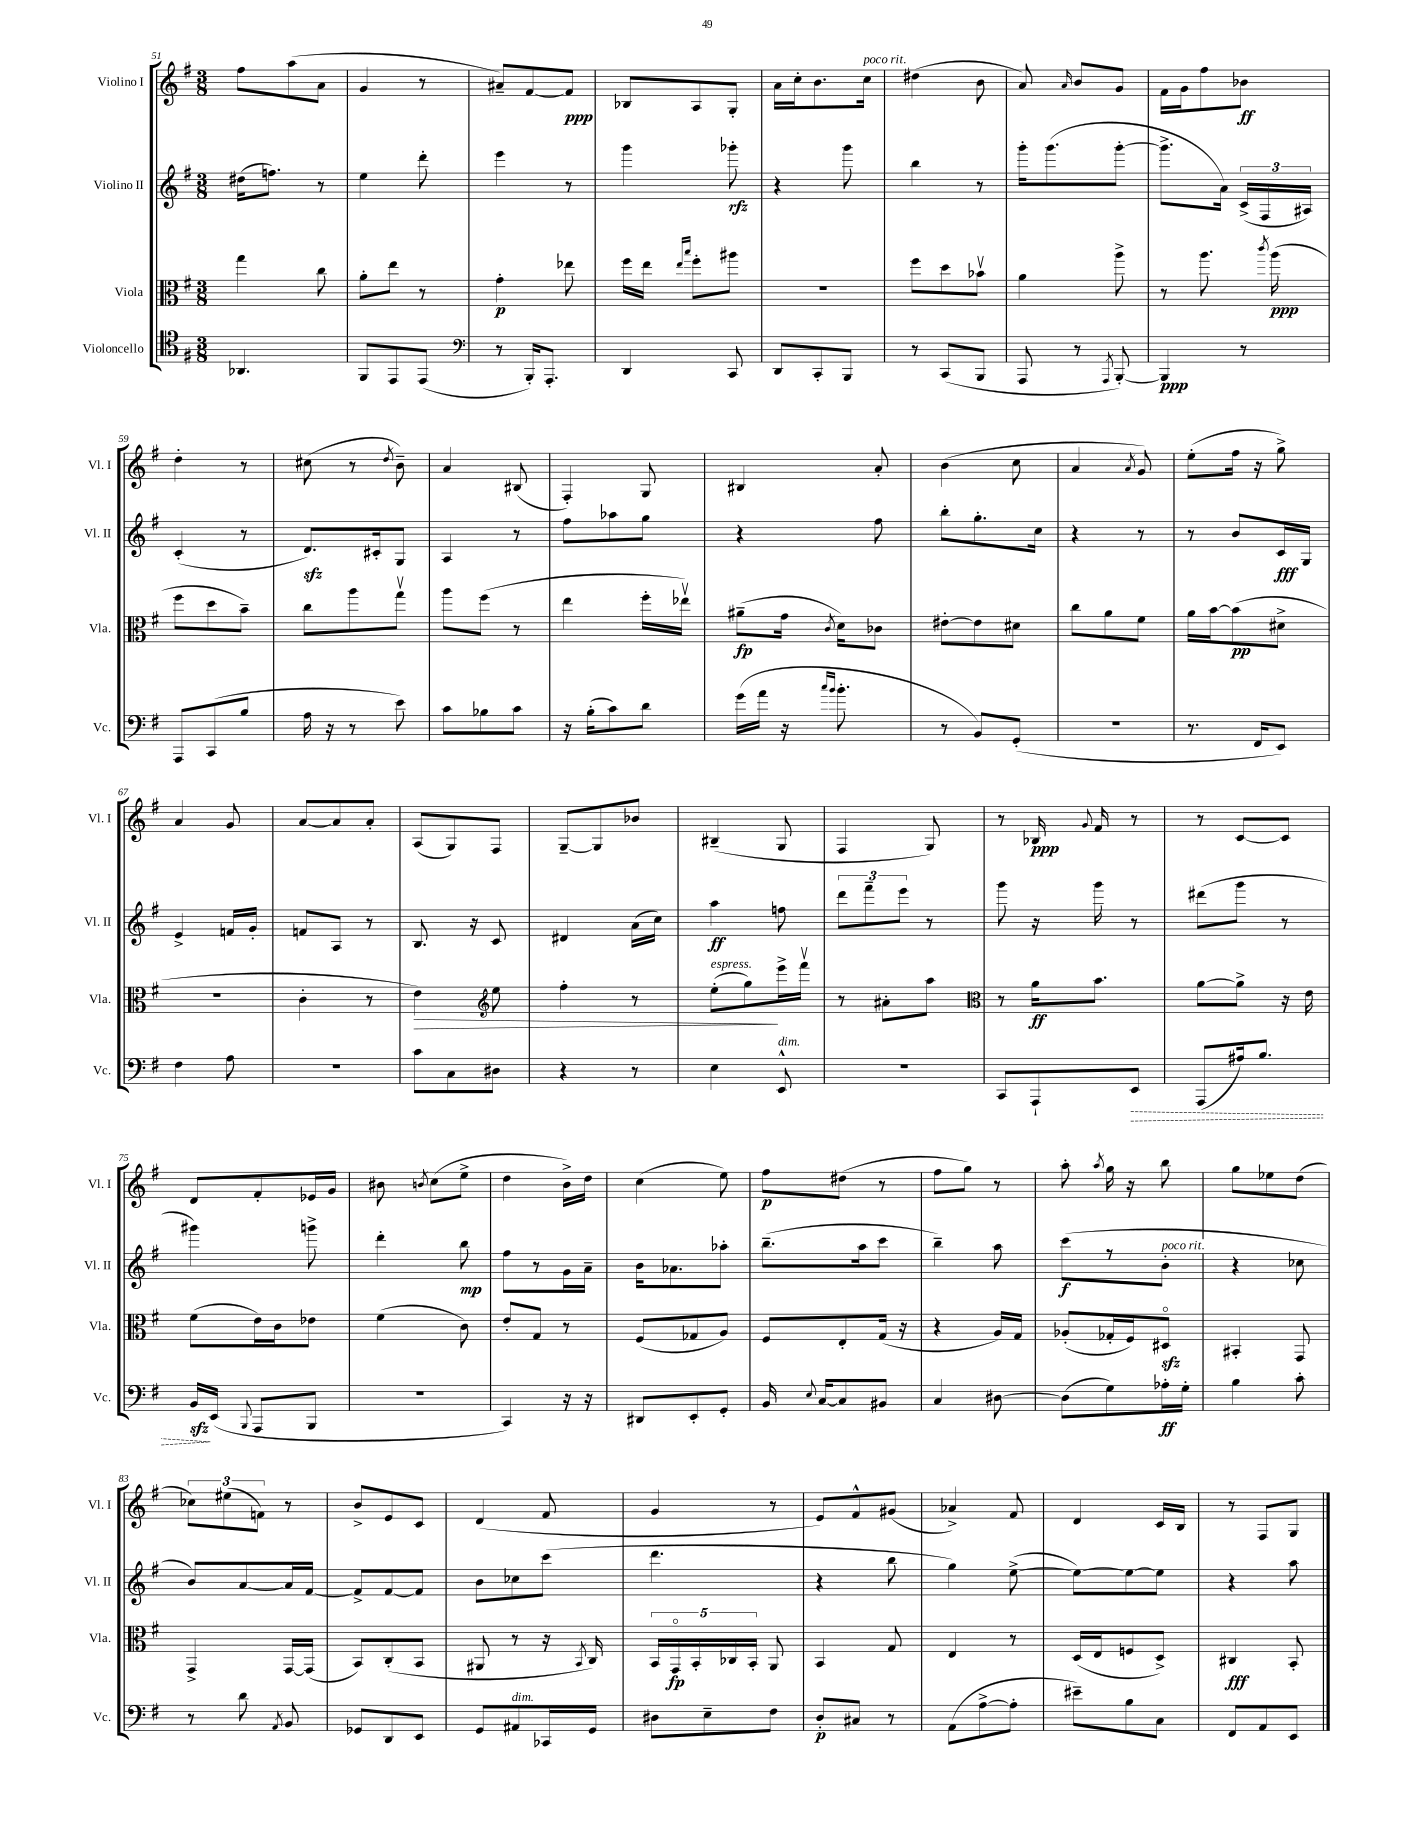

**kern	**dynam	**kern	**dynam	**kern	**dynam	**kern	**dynam
*part4	*part4	*part3	*part3	*part2	*part2	*part1	*part1
*staff4	*staff4	*staff3	*staff3	*staff2	*staff2	*staff1	*staff1
*I"Violoncello	*	*I"Viola	*	*I"Violino II	*	*I"Violino I	*
*I'Vc.	*	*I'Vla.	*	*I'Vl. II	*	*I'Vl. I	*
*clefC4	*	*clefC3	*	*clefG2	*	*clefG2	*
*k[f#]	*	*k[f#]	*	*k[f#]	*	*k[f#]	*
*M3/8	*	*M3/8	*	*M3/8	*	*M3/8	*
=51	=51	=51	=51	=51	=51	=51	=51
4.AA-X/	.	4gg\	.	(16dd#X\KL	.	8ff#\L	.
.	.	.	.	8.ffn\J)	.	.	.
.	.	.	.	.	.	(8aa\	.
.	.	8cc\	.	8r	.	8a\J	.
=52	=52	=52	=52	=52	=52	=52	=52
8FF#/L	.	8a'\L	.	4ee\	.	4g/	.
8EE/	.	8ee\J	.	.	.	.	.
(8EE/J	.	8r	.	8ddd'\	.	8r	.
=53	=53	=53	=53	=53	=53	=53	=53
*clefF4	*	*	*	*	*	*	*
8r	.	4g'\	p	4eee\	.	8a#X~/L)	.
16BBB'/KL)	.	.	.	.	.	[8f#/	.
8.AAA'/J	.	.	.	.	.	.	.
.	.	8ee-X\	.	8r	.	8f#/J]	ppp
=54	=54	=54	=54	=54	=54	=54	=54
4DD/	.	16ff#\LL	.	4ggg\	.	8B-X/L	.
.	.	16ee\JJ	.	.	.	.	.
.	.	16qqee/LL	.	.	.	.	.
.	.	16qqbb/JJ	.	.	.	.	.
.	.	8ff#'\L	.	.	.	8A/	.
8CC/	.	8aa#X\J	.	8ggg-X'\	rfz	8G'/J	.
=55	=55	=55	=55	=55	=55	=55	=55
8DD/L	.	4.r	.	4r	.	16a\LL	.
.	.	.	.	.	.	16cc'\J	.
8CC'/	.	.	.	.	.	8.b\	.
8BBB/J	.	.	.	8ggg\	.	.	.
!	!	!	!	!	!	!LO:TX:a:i:t=poco rit.	!
.	.	.	.	.	.	16cc\Jk	.
=56	=56	=56	=56	=56	=56	=56	=56
8r	.	8ff#\L	.	4bb\	.	(4dd#X\	.
(8CC/L	.	8dd\	.	.	.	.	.
8BBB/J	.	8b-Xv\J	.	8r	.	8b\	.
=57	=57	=57	=57	=57	=57	=57	=57
8AAA/	.	4a\	.	16ggg'\KL	.	8a/)	.
.	.	.	.	(8.ggg\	.	.	.
.	.	.	.	.	.	16qqa/	.
8r	.	.	.	.	.	8b/L	.
8qAAA/	.	.	.	.	.	.	.
[8BBB'/)	.	8aa^\	.	[8ggg'\J	.	8g/J	.
=58	=58	=58	=58	=58	=58	=58	=58
4BBB/]	ppp	8r	.	8.ggg^\L]	.	16f#\LL	.
.	.	.	.	.	.	16g\J	.
.	.	8.aa\	.	.	.	8ff#\	.
.	.	.	.	16a\Jk)	.	.	.
8r	.	.	.	(24c^/LL	.	8b-X\J	ff
.	.	.	.	24F#/	.	.	.
.	.	8qccc/	.	.	.	.	.
.	.	(16aa\	ppp	.	.	.	.
.	.	.	.	24A#X/JJ)	.	.	.
!!LO:LB:g=z
=59	=59	=59	=59	=59	=59	=59	=59
8AAA/L	.	8ff#\L	.	(4c'/	.	4dd'\	.
(8CC/	.	8dd\	.	.	.	.	.
8B/J	.	8b~\J)	.	8r	.	8r	.
=60	=60	=60	=60	=60	=60	=60	=60
16A\	.	8cc\L	.	8.dzz/L)	.	(8cc#X\	.
16r	.	.	.	.	.	.	.
8r	.	8aa\	.	.	.	8r	.
.	.	.	.	16c#X'/k	.	.	.
.	.	.	.	.	.	8qdd/	.
8e\)	.	8ggv\J	.	8G/J	.	8b~\)	.
=61	=61	=61	=61	=61	=61	=61	=61
8c\L	.	8aa\L	.	4A/	.	4a/	.
8B-X\	.	(8ff#\J	.	.	.	.	.
8c\J	.	8r	.	8r	.	(8B#X/	.
=62	=62	=62	=62	=62	=62	=62	=62
16r	.	4ee\	.	8ff#\L	.	4F#'/)	.
(16B'\KL	.	.	.	.	.	.	.
8c\)	.	.	.	8aa-X\	.	.	.
8d\J	.	16ff#'\LL	.	8gg\J	.	8G/	.
.	.	16ee-Xv\JJ)	.	.	.	.	.
=63	=63	=63	=63	=63	=63	=63	=63
(16g\LL	.	(8a#X~\L	fp	4r	.	4B#X/	.
16a\JJ	.	.	.	.	.	.	.
16r	.	16g\Jk	.	.	.	.	.
16qqcc/LL	.	.	.	.	.	.	.
16qqb/JJ	.	8qc/	.	.	.	.	.
8.b'\	.	16d\KL)	.	.	.	.	.
.	.	8c-X\J	.	8ff#\	.	8a'/	.
=64	=64	=64	=64	=64	=64	=64	=64
8r	.	[8e#X'\L	.	8bb'\L	.	(4b\	.
8BB/L)	.	8e#\]	.	8.gg'\	.	.	.
(8GG'/J	.	8d#X\J	.	.	.	8cc\	.
.	.	.	.	16cc\Jk	.	.	.
=65	=65	=65	=65	=65	=65	=65	=65
4.r	.	8cc\L	.	4r	.	4a/	.
.	.	8a\	.	.	.	.	.
.	.	.	.	.	.	8qa/	.
.	.	8f#\J	.	8r	.	8g/)	.
=66	=66	=66	=66	=66	=66	=66	=66
8.r	.	16a\LL	.	8r	.	(8ee'\L	.
.	.	[16b\J	.	.	.	.	.
.	.	(8b\]	pp	8b/L	.	16ff#\Jk	.
16FF#/KL	.	.	.	.	.	16r	.
8EE/J)	.	8d#X^\J	.	16c/L	fff	8gg^\)	.
.	.	.	.	16G/JJ	.	.	.
!!LO:LB:g=z
=67	=67	=67	=67	=67	=67	=67	=67
4F#\	.	4.r	.	4e^/	.	4a/	.
8A\	.	.	.	16fn/LL	.	8g/	.
.	.	.	.	16g'/JJ	.	.	.
=68	=68	=68	=68	=68	=68	=68	=68
4.r	.	4c'\	.	8fn/L	.	[8a/L	.
.	.	.	.	8A/J	.	8a/]	.
.	.	8r	.	8r	.	8a'/J	.
=69	=69	=69	=69	=69	=69	=69	=69
!	!	!	!LO:HP:b	!	!	!	!
8c\L	.	4e\)	>	8.B/	.	(8A/L	.
8C\	.	.	.	.	.	8G/)	.
.	.	.	.	16r	.	.	.
*	*	*clefG2	*	*	*	*	*
8D#X\J	.	8ee\	.	8c/	.	8F#/J	.
=70	=70	=70	=70	=70	=70	=70	=70
4r	.	4ff#'\	.	4d#X/	.	[8G~/L	.
.	.	.	.	.	.	8G/]	.
8r	.	8r	.	(16a\LL	.	8b-X/J	.
.	.	.	.	16cc\JJ)	.	.	.
=71	=71	=71	=71	=71	=71	=71	=71
!	!	!LO:TX:a:i:t=espress.	!	!	!	!	!
4E\	.	(8ee'\L	.	4aa\	ff	(4B#X~/	.
.	.	8gg\)	.	.	.	.	.
!LO:TX:a:i:t=dim.	!	!	!	!	!	!	!
8EE^^/	.	16eee^\L	]	8ffn\	.	8G/	.
.	.	16fff#v\JJ	.	.	.	.	.
=72	=72	=72	=72	=72	=72	=72	=72
4.r	.	8r	.	12ddd\L	.	4F#/	.
.	.	.	.	12fff#~\	.	.	.
.	.	8a#X'\L	.	.	.	.	.
.	.	.	.	12eee\J	.	.	.
.	.	8aa\J	.	8r	.	8G/)	.
=73	=73	=73	=73	=73	=73	=73	=73
*	*	*clefC3	*	*	*	*	*
8CC/L	.	8r	.	8ggg\	.	8r	.
8AAA`/	.	16a\KL	ff	16r	.	16B-X/	ppp
.	.	.	.	.	.	8qqg/	.
.	.	8.b\J	.	16ggg\	.	16f#/	.
!	!LO:HP:b	!	!	!	!	!	!
8EE/J	>	.	.	8r	.	8r	.
=74	=74	=74	=74	=74	=74	=74	=74
(8AAA/L	.	[8a\L	.	(8ddd#X\L	.	8r	.
16A#X/k)	.	8a^\J]	.	8ggg\J	.	[8c/L	.
8.B/J	.	.	.	.	.	.	.
.	.	16r	.	8r	.	8c/J]	.
.	.	16e\	.	.	.	.	.
!!LO:LB:g=z
=75	=75	=75	=75	=75	=75	=75	=75
16BBzz/LL	.	(8f#\L	.	4ggg#X\)	.	8d/L	.
(16EE/JJ	]	.	.	.	.	.	.
8qqBBB/	.	.	.	.	.	.	.
8AAA/L	.	16e\L)	.	.	.	8f#'/	.
.	.	16c\J	.	.	.	.	.
8BBB/J	.	8e-X\J	.	8gggn^\	.	16e-X/L	.
.	.	.	.	.	.	16g/JJ	.
=76	=76	=76	=76	=76	=76	=76	=76
4.r	.	(4f#\	.	4ddd'\	.	8b#X\	.
.	.	.	.	.	.	8qbn/	.
.	.	.	.	.	.	(8cc\L	.
.	.	8c\)	.	8bb\	mp	8ee^\J	.
=77	=77	=77	=77	=77	=77	=77	=77
4CC/)	.	8e'/L	.	8ff#\L	.	4dd\	.
.	.	8G/J	.	8r	.	.	.
16r	.	8r	.	16g\L	.	16b^\LL)	.
16r	.	.	.	16a~\JJ	.	16dd\JJ	.
=78	=78	=78	=78	=78	=78	=78	=78
8DD#X/L	.	(8F#/L	.	16b\KL	.	(4cc\	.
.	.	.	.	8.a-X\	.	.	.
8EE'/	.	8G-X/	.	.	.	.	.
8GG'/J	.	8A/J)	.	8aa-X'\J	.	8ee\)	.
=79	=79	=79	=79	=79	=79	=79	=79
16BB/	.	8F#/L	.	(8.bb~\L	.	8ff#\L	p
8qqE/	.	.	.	.	.	.	.
[16C/KL	.	.	.	.	.	.	.
8C/]	.	8E'/	.	.	.	(8dd#X\J	.
.	.	.	.	16aa\k	.	.	.
8BB#X/J	.	(16G/Jk	.	8ccc\J	.	8r	.
.	.	16r	.	.	.	.	.
=80	=80	=80	=80	=80	=80	=80	=80
4C/	.	4r	.	4bb~\)	.	8ff#\L	.
.	.	.	.	.	.	8gg\J)	.
[8D#X\	.	16A/LL)	.	8aa\	.	8r	.
.	.	16G/JJ	.	.	.	.	.
=81	=81	=81	=81	=81	=81	=81	=81
(8D#\L]	.	(8A-X'/L	.	(8ccc\L	f	8aa'\	.
.	.	.	.	.	.	8qaa/	.
8G\)	.	16G-X'/L	.	8r	.	16gg\	.
.	.	16F#/J)	.	.	.	16r	.
!	!	!	!	!LO:TX:a:i:t=poco rit.	!	!	!
16A-X'\L	ff	8D#Xzz/J	.	8b'\J	.	8bb\	.
16G'\JJ	.	.	.	.	.	.	.
=82	=82	=82	=82	=82	=82	=82	=82
4B\	.	4BB#X'/	.	4r	.	8gg\L	.
.	.	.	.	.	.	8ee-X\	.
8c'\	.	8GG/	.	8cc-X\	.	(8dd\J	.
!!LO:LB:g=z
=83	=83	=83	=83	=83	=83	=83	=83
8r	.	4GG^/	.	8b/L)	.	12cc-X\L)	.
.	.	.	.	.	.	(12ee#X\	.
8d\	.	.	.	[8a/	.	.	.
.	.	.	.	.	.	12fn\J)	.
8qAA/	.	.	.	.	.	.	.
8BB/	.	[16GG/LL	.	16a/L]	.	8r	.
.	.	(16GG/JJ]	.	[16f#/JJ	.	.	.
=84	=84	=84	=84	=84	=84	=84	=84
8GG-X/L	.	8BB/L)	.	8f#^/L]	.	8b^/L	.
8DD/	.	(8C'/	.	[8f#/	.	8e/	.
8EE/J	.	8BB/J	.	8f#/J]	.	8c/J	.
=85	=85	=85	=85	=85	=85	=85	=85
8GG/L	.	8AA#X/	.	8b\L	.	(4d/	.
!LO:TX:a:i:t=dim.	!	!	!	!	!	!	!
8AA#X/	.	8r	.	8cc-X\	.	.	.
16CC-X/L	.	16r	.	(8ccc\J	.	8f#/	.
.	.	8qBB/	.	.	.	.	.
16GG/JJ	.	16C/)	.	.	.	.	.
=86	=86	=86	=86	=86	=86	=86	=86
8D#X\L	.	20BB/LL	.	4.ddd\	.	4g/	.
.	.	20GG/	fp	.	.	.	.
.	.	20BB'/	.	.	.	.	.
8E~\	.	.	.	.	.	.	.
.	.	20C-X/	.	.	.	.	.
.	.	20BB'/JJ	.	.	.	.	.
8F#\J	.	8AA/	.	.	.	8r	.
=87	=87	=87	=87	=87	=87	=87	=87
8D'/L	p	4BB/	.	4r	.	8e/L)	.
8C#X/J	.	.	.	.	.	8f#^^/	.
8r	.	8G/	.	8bb\	.	(8g#X/J	.
=88	=88	=88	=88	=88	=88	=88	=88
(8AA\L	.	4E/	.	4gg\)	.	4a-X^/)	.
[8A^\	.	.	.	.	.	.	.
8A'\J]	.	8r	.	([8ee^\	.	8f#/	.
=89	=89	=89	=89	=89	=89	=89	=89
8e#X~\L)	.	(16D/LL	.	8ee\L_)	.	4d/	.
.	.	16E/J	.	.	.	.	.
8B\	.	8Fn/	.	8ee\_	.	.	.
8C\J	.	8D^/J)	.	8ee\J]	.	16c/LL	.
.	.	.	.	.	.	16B/JJ	.
=90	=90	=90	=90	=90	=90	=90	=90
8FF#/L	.	4C#X/	fff	4r	.	8r	.
8AA/	.	.	.	.	.	8F#/L	.
8EE/J	.	8BB'/	.	8aa\	.	8G/J	.
==	==	==	==	==	==	==	==
*-	*-	*-	*-	*-	*-	*-	*-
